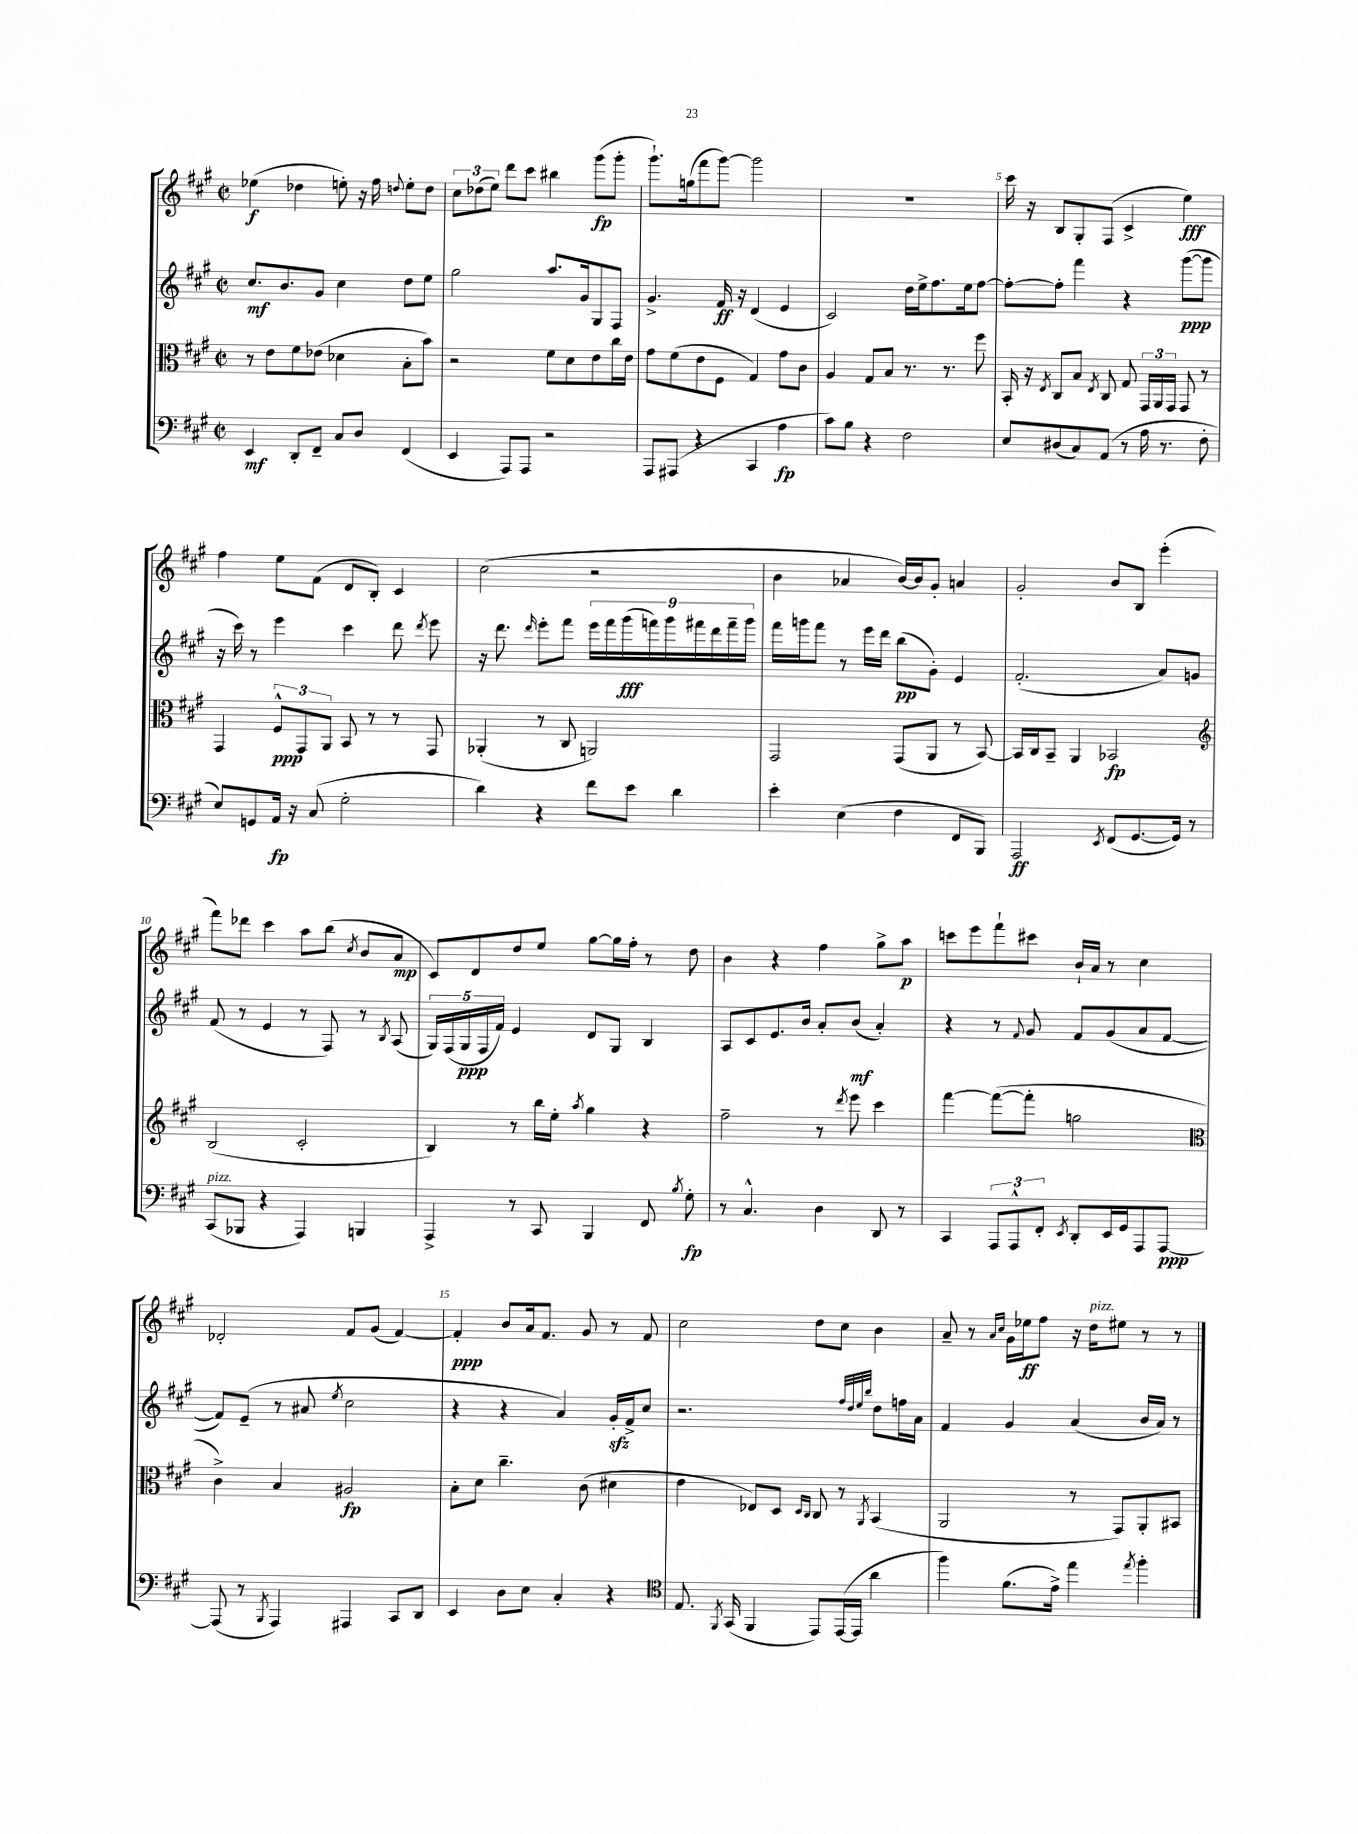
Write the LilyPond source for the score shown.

<<
\new StaffGroup <<
\new Staff = "s0" {
    \clef treble \key a \major \defaultTimeSignature \time 2/2
    \autoBeamOff ees''4\f( des''4 e''8-.) r16 fis''16 \appoggiatura { d''8 } e''8[-. d''8] |
    \tuplet 3/2 { cis''8[ des''8( e''8]) } d'''8[ cis'''8] bis''4 gis'''8[\fp( gis'''8]-. |
    gis'''8.[-!) g''16( fis'''8 gis'''8]~) gis'''2 |
    R1 |
    cis'''16 r16 b8[ gis8-. fis8]( cis'4-> e''4\fff) |
    fis''4 e''8[ fis'8]( d'8[ b8]-.) cis'4 |
    cis''2( r2 |
    b'4 aes'4 b'16[~) b'16 gis'8]-. a'4 |
    gis'2-. b'8[ b8] e'''4-.( |
    fis'''8[) des'''8] cis'''4 a''8[ b''8]( \acciaccatura { cis''8 } b'8[ a'8]\mp |
    cis'8[) d'8 d''8 e''8] gis''8[~ gis''16 fis''16]-. r8 d''8 |
    b'4 r4 fis''4 gis''8[-> a''8]\p |
    c'''8[ e'''8 fis'''8-! cis'''8] b'16[-! a'16] r8 cis''4 |
    des'2-. fis'8[ gis'8]( fis'4~) |
    fis'4-.\ppp b'8[ a'16 fis'8.] gis'8 r8 fis'8 |
    cis''2 d''8[ cis''8] b'4 |
    a'8-- r8 \grace { a'16[ cis''16] } gis'16[ ees''16\ff fis''8] r16 d''16[^\markup { \italic "pizz." } eis''8] r8 r8 \bar "|." |
}
\new Staff = "s1" {
    \clef treble \key a \major \defaultTimeSignature \time 2/2
    \autoBeamOff cis''8.[\mf b'8. gis'8] cis''4 d''8[ e''8] |
    gis''2 a''8.[ gis'16 gis8 fis8] |
    gis'4.-> fis'16\ff r16 d'4( e'4 |
    cis'2) d''16[ e''16-> fis''8. e''16 fis''8]~ |
    fis''8[~-. fis''8]-. fis'''4 r4 gis'''8[~\ppp( gis'''8] |
    r16 cis'''16) r8 e'''4 cis'''4 d'''8 \acciaccatura { d'''8 } e'''8 |
    r16 d'''8. \grace { d'''16 } e'''8[-. fis'''8] \tuplet 9/8 { e'''16[ fis'''16 gis'''16\fff( f'''16) gis'''16 fis'''16 d'''16 fis'''16-- gis'''16] } |
    fis'''16[ g'''16 fis'''8] r8 e'''16[ d'''16] b''8[\pp( gis'8]-.) e'4 |
    fis'2.-.( a'8[) g'8] |
    fis'8( r8 e'4 r8 fis8) r8 \acciaccatura { b8 } a8( |
    \tuplet 5/4 { gis16[) fis16( gis16\ppp fis16 fis'16]) } e'4 d'8[ gis8] b4 |
    a8[ cis'8 e'8. b'16] a'8[-. b'8]\mf( a'4-.) |
    r4 r8 \appoggiatura { fis'8 } gis'8 fis'8[ gis'8( a'8 fis'8]~ |
    fis'8[) e'8]--( r8 ais'8 \acciaccatura { e''8 } cis''2 |
    r4 r4 a'4) gis'16[-.\sfz fis'16-> cis''8] |
    r2. \grace { fis''32[ d''32 e''32 b''32] } d''8[ f''16 a'16] |
    fis'4 gis'4 a'4( b'16[ a'16]) r8 \bar "|." |
}
\new Staff = "s2" {
    \clef alto \key a \major \defaultTimeSignature \time 2/2
    \autoBeamOff r8 e'8[ fis'8 ees'8]( des'4 b8[-. b'8]) |
    r2 fis'8[ d'8 e'8 cis''16 e'16] |
    gis'8[ fis'8( e'8 fis8] gis4) gis'8[ cis'8] |
    a4 gis8[ b8] r8. r8. fis''8 |
    b,16-. r16 \acciaccatura { e8 } cis8[ b8] \acciaccatura { e8 } cis8 gis8 \tuplet 3/2 { gis,16[ a,16 gis,16] } gis,8 r8 |
    gis,4 \tuplet 3/2 { fis8[-^\ppp gis,8 a,8] } b,8 r8 r8 gis,8 |
    aes,4-.( r8 cis8 a,2) |
    gis,2 gis,8[( a,8] r8 b,8~) |
    b,16[ cis16 b,8]-- a,4 bes,2\fp |
    \clef treble b2( cis'2-. |
    b4) r8 b''16[ e''16]-. \acciaccatura { a''8 } gis''4 r4 |
    fis''2-- r8 \acciaccatura { d'''8 } e'''8 cis'''4 |
    fis'''4~ fis'''8[~( fis'''8]-. g''2 |
    \clef alto cis'4->) b4 ais2\fp |
    b8[-. d'8] cis''4.-- cis'8( dis'4 |
    e'4 ees8[) d8] \grace { d16[ cis16] } cis8 r8 \acciaccatura { a,8 } b,4( |
    a,2 r8 gis,8[) a,8-. bis,8] \bar "|." |
}
\new Staff = "s3" {
    \clef bass \key a \major \defaultTimeSignature \time 2/2
    \autoBeamOff e,4\mf d,8[-. fis,8]-- cis8[ d8] fis,4( |
    e,4 a,,8[) a,,8] r2 |
    a,,8[ ais,,8]( r4 cis,4 a4\fp |
    cis'8[) b8] r4 fis2 |
    e8[ dis8( cis8) a,8]( r8 a16 r8. fis8-. |
    e8[) g,8 a,16]\fp r16 cis8( gis2-. |
    d'4) r4 fis'8[ e'8] d'4 |
    e'4-. e4( fis4 fis,8[ b,,8]) |
    a,,2\ff \acciaccatura { e,8 } fis,8[( gis,8.~ gis,16]) r8 |
    cis,8[^\markup { \italic "pizz." }( bes,,8] r4 a,,4) b,,4 |
    a,,4-> r8 cis,8 b,,4 fis,8 \acciaccatura { b8 } gis8-.\fp |
    r8 cis4.-^ d4 d,8 r8 |
    cis,4 \tuplet 3/2 { a,,8[ a,,8-^ fis,8]-. } \acciaccatura { e,8 } d,8[-. e,16 gis,16 a,,8 a,,8]~\ppp |
    a,,8( r8 \acciaccatura { b,,8 } a,,4) ais,,4 cis,8[ d,8] |
    e,4 d8[ e8] cis4-. r4 |
    \clef tenor e8. \acciaccatura { fis,8 } gis,16( fis,4 e,8[) e,16~( e,16] a'4 |
    fis''4) fis'8.[( e'16]->) e''4 \acciaccatura { e''8 } fis''4-. \bar "|." |
}
>>
>>
\layout { \context { \Score \override BarNumber.break-visibility = ##(#f #t #t) barNumberVisibility = #(every-nth-bar-number-visible 5) } }
